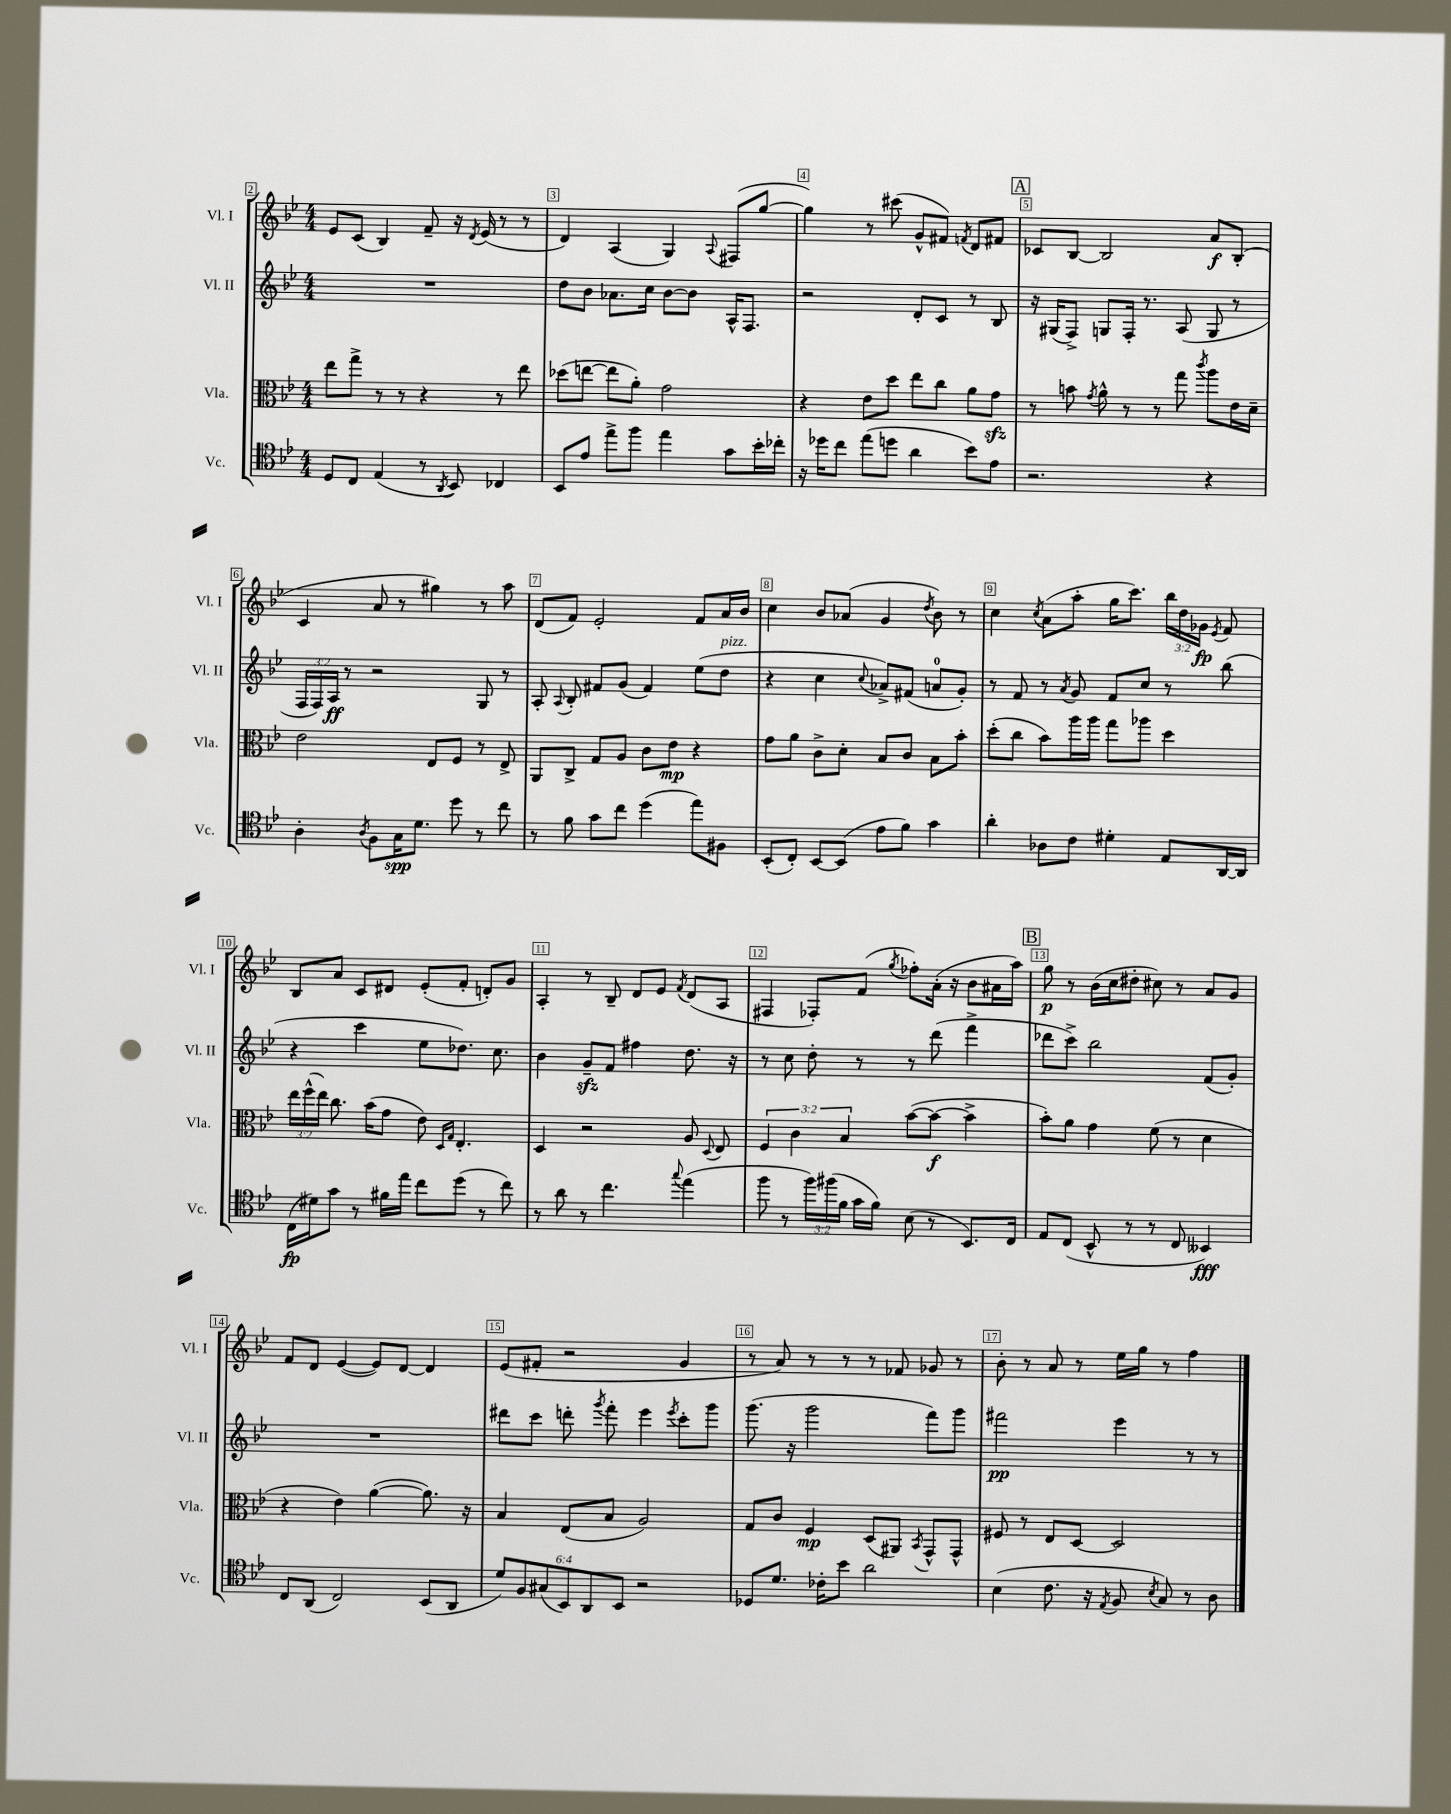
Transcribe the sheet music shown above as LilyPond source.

<<
\new StaffGroup <<
\new Staff = "s0" \with { instrumentName = "Vl. I" shortInstrumentName = "Vl. I" } {
    \clef treble \key bes \major \numericTimeSignature \time 4/4 \override Staff.TupletNumber.text = #tuplet-number::calc-fraction-text
    \autoBeamOff ees'8[ c'8]( bes4) f'8-- r16 \acciaccatura { d'8 } ees'16( r8 r8 |
    d'4) a4( g4) \appoggiatura { a8 } fis8[( g''8]~ |
    g''4) r8 cis'''8( g'8[-^ fis'8]) \acciaccatura { f'8 } d'8[ fis'8] |
    \mark \markup { \box "A" } ces'8[ bes8]~ bes2 a'8[\f bes8]-.( |
    c'4 a'8 r8 gis''4) r8 a''8 |
    d'8[( f'8]) ees'2-. f'8[ a'16 bes'16] |
    c''4 bes'8[ aes'8]( g'4 \acciaccatura { d''8 } bes'8) r8 |
    c''4 \acciaccatura { c''8 } a'8[( a''8]-. g''16[ c'''8.]) \tuplet 3/2 { bes''16[ d''16 ges'16]\fp } \acciaccatura { ees'8 } f'8 |
    bes8[ a'8] c'8[ dis'8] ees'8[-.( f'8]-. d'8[-.) g'8] |
    a4-. r8 bes8-- d'8[ ees'8] \acciaccatura { f'8 } d'8[( a8] |
    fis4 fes8[-.) f'8]( \acciaccatura { g''8 } fes''8[-.) a'16]-.( r16 bes'8[ ais'16 a''16]) |
    \mark \markup { \box "B" } g''8\p r8 bes'16[( c''16 dis''8]-. cis''8) r8 a'8[ g'8] |
    f'8[ d'8] ees'4~( ees'8[) d'8]~ d'4 |
    ees'8[( fis'8]-. r2 g'4 |
    r8 a'8) r8 r8 r8 fes'8 ges'8 r8 |
    bes'8-. r8 a'8 r8 ees''16[ g''16] r8 f''4 \bar "|." |
}
\new Staff = "s1" \with { instrumentName = "Vl. II" shortInstrumentName = "Vl. II" } {
    \clef treble \key bes \major \numericTimeSignature \time 4/4 \override Staff.TupletNumber.text = #tuplet-number::calc-fraction-text
    \autoBeamOff R1 |
    d''8[ bes'8] aes'8.[ c''16] bes'8[~ bes'8] a16[-^ f8.] |
    r2 d'8[-. c'8] r8 bes8 |
    \mark \markup { \box "A" } r16 gis16[( f8]->) g8[ f16]-. r8. a8( g8 r8 |
    \tuplet 3/2 { f16[ f16) a16]\ff } r8 r2 g8 r8 |
    a8-. \appoggiatura { a8 } bes8-. fis'8[ g'8]( fis'4) ees''8[( d''8]^\markup { \italic "pizz." } |
    r4 c''4 \appoggiatura { c''8 } aes'8[->) fis'8]( a'8[-0 g'8]-.) |
    r8 f'8 r8 \acciaccatura { a'8 } g'8 f'8[ c''8] r8 bes''8( |
    r4 c'''4 ees''8[ des''8.]) c''8. |
    bes'4 g'8[--\sfz f'8] fis''4 d''8. r16 |
    r8 c''8 d''8-. r8 r8 d'''8( f'''4-> |
    \mark \markup { \box "B" } des'''8[ c'''8]->) bes''2 f'8[( g'8]-.) |
    R1 |
    dis'''8[ c'''8] d'''8-. \acciaccatura { g'''8 } f'''8-. ees'''4 \acciaccatura { ees'''8 } c'''8[-. g'''8] |
    g'''8.( r16 g'''2 f'''8[) g'''8] |
    fis'''2\pp ees'''4 r8 r8 \bar "|." |
}
\new Staff = "s2" \with { instrumentName = "Vla." shortInstrumentName = "Vla." } {
    \clef alto \key bes \major \numericTimeSignature \time 4/4 \override Staff.TupletNumber.text = #tuplet-number::calc-fraction-text
    \autoBeamOff ees''8[ g''8]-> r8 r8 r4 r8 ees''8 |
    des''8[( e''8]~ e''8[ a'8]-.) g'2 |
    r4 ees'8[ d''8] ees''8[ c''8] a'8[ g'8]\sfz |
    \mark \markup { \box "A" } r8 b'8 \acciaccatura { g'8 } a'8-^ r8 r8 g''8 \acciaccatura { c'''8 } a''8[ ees'16 d'16]-- |
    ees'2 ees8[ f8] r8 ees8-> |
    a,8[ c8]-> g8[ a8] c'8[ ees'8]\mp r4 |
    g'8[ a'8] c'8[-> d'8]-. bes8[ c'8] bes8[ bes'8]-. |
    d''8[-.( c''8] bes'8[) a''16 a''16] g''8[ aes''8] d''4 |
    \tuplet 3/2 { ees''16[ f''16-^( ees''16]) } c''8. bes'16[( g'8] ees'8) \grace { d16[ g16] } ees4.-. |
    d4 r2 a8 \appoggiatura { d8 } ees8 |
    \tuplet 3/2 { f4 c'4 bes4 } bes'8[~( bes'8]~\f bes'4-> |
    \mark \markup { \box "B" } bes'8[-.) a'8] g'4 f'8( r8 d'4 |
    r4 ees'4) a'4~( a'8.) r16 |
    bes4 ees8[( bes8] a2) |
    g8[ c'8] f4\mp d8[( ais,8]) \acciaccatura { bes,8 } g,8[-^ g,8]-^ |
    fis8 r8 ees8[ d8]~ d2 \bar "|." |
}
\new Staff = "s3" \with { instrumentName = "Vc." shortInstrumentName = "Vc." } {
    \clef tenor \key bes \major \numericTimeSignature \time 4/4 \override Staff.TupletNumber.text = #tuplet-number::calc-fraction-text
    \autoBeamOff d8[ c8] ees4( r8 \acciaccatura { a,8 } bes,8) ces4 |
    bes,8[ ees'8] ees''8[-> f''8] ees''4 g'8[ bes'16-. ces''16]-. |
    r16 des''16[ c''8] ees''8[( d''8] a'4 bes'8[) ees'8] |
    \mark \markup { \box "A" } r2. r4 |
    a4-. \acciaccatura { a8 } f8[ g16\spp d'8.] d''8 r8 c''8 |
    r8 f'8 g'8[ c''8] d''4( ees''8[) fis8] |
    bes,8[-.( c8]-.) bes,8[~ bes,8]( ees'8[ f'8]) g'4 |
    a'4-. aes8[ c'8] dis'4-. ees8[ a,16~ a,16] |
    c16[\fp( dis'16) g'8] r8 fis'16[ ees''16] c''8[ d''8]( r8 c''8) |
    r8 a'8 r8 c''4. \appoggiatura { g''8 } ees''4( |
    f''8 r8 \tuplet 3/2 { f''16[) fis''16( f'16] } g'16[ f'16]) bes8( r8 bes,8.[) c16] |
    \mark \markup { \box "B" } ees8[ c8]( bes,8-^ r8 r8 c8 beses,4\fff) |
    c8[ a,8]( c2) bes,8[( a,8] |
    \tuplet 6/4 { d'8[) f8 gis8( bes,8) a,8 bes,8] } r2 |
    des8[ d'8.] ces'16[-. bes'8] a'2 |
    bes4( c'8. r16 \acciaccatura { ees8 } f8 \acciaccatura { bes8 } g8) r8 a8 \bar "|." |
}
>>
>>
\layout { \context { \Score currentBarNumber = #2 \override BarNumber.break-visibility = ##(#f #t #t) barNumberVisibility = #all-bar-numbers-visible \override BarNumber.stencil = #(make-stencil-boxer 0.1 0.3 ly:text-interface::print) } }
